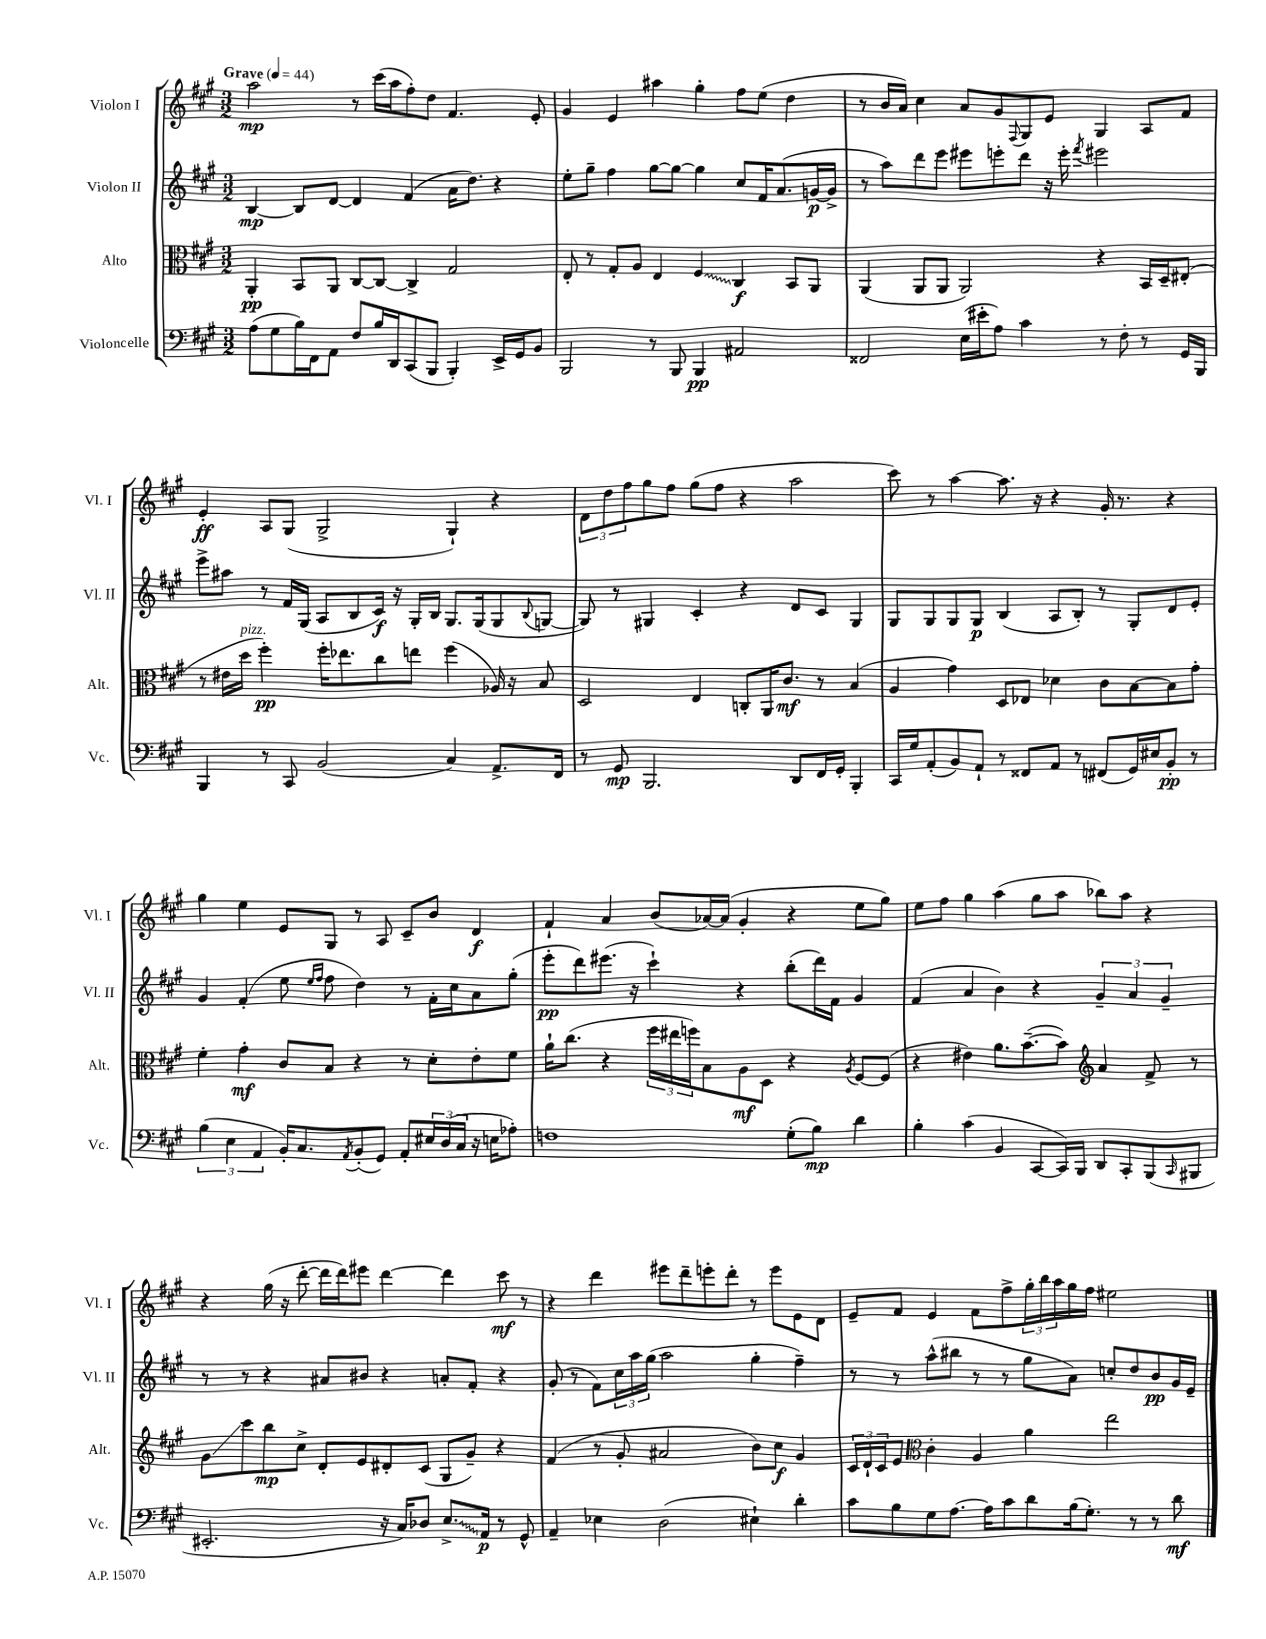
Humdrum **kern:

**kern	**kern	**kern	**kern
*staff4	*staff3	*staff2	*staff1
*clefF4	*clefC3	*clefG2	*clefG2
*k[f#c#g#]	*k[f#c#g#]	*k[f#c#g#]	*k[f#c#g#]
*M3/2	*M3/2	*M3/2	*M3/2
*MM44	*MM44	*MM44	*MM44
(8A\L	4AA'/	[4B/	2aa\
8G#\	.	.	.
16B\L)	8BB/L	8B/]L	.
16FF#\J	.	.	.
8AA\J	8AA/J	[8d/J	.
8F#/L	[8C#/L	4d/]	8r
16B/L	8C#/_J	.	(16ccc#\LL
16DD/J	.	.	16aa\J
(8CC#/	4C#^/]	(4f#/	8ff#'\)
8BBB/J	.	.	8dd\J
4BBB'/)	2G#/	16a\LK	4.f#/
.	.	8.dd\J)	.
16EE^/LL	.	4r	.
16GG#/J	.	.	.
8BB/J	.	.	8e'/
=	=	=	=
2BBB/	8E'/	8ee'\L	4g#/
.	8r	8gg#~\J	.
.	8G#'/L	4ff#\	4e/
.	8A/J	.	.
8r	4E/	[8gg#\L	4aa#\
8BBB/	.	8gg#\_J	.
4BBB/	4F#/	4gg#\]	4gg#'\
2AA#/	4C#/	8cc#/L	8ff#\L
.	.	16f#/K	(8ee\J
.	.	(8.a/	.
.	8BB/L	.	4dd\
.	8AA/J	[16g/L	.
.	.	16g^/]JJ	.
=	=	=	=
2FF##/	(4AA/	8r	8r
.	.	8aa\L)	16b/LL
.	.	.	16a/JJ)
.	8AA/L	8ddd\	4cc#\
.	8AA/J	8eee\J	.
(16E\LL	2AA/)	8eee#\L	8a/L
16e#'\J	.	.	.
8A\J)	.	8eee'\	8g#/
.	.	.	8qqF#/
4c#\	.	8ddd\J	8G#/
.	.	16r	8e/J
.	.	16eee'\	.
.	.	8qfff#/	.
8r	4r	2eee#\	4G#/
8F#'\	.	.	.
8r	16BB/LL	.	8A/L
.	16D~/J	.	.
16GG#/LL	(8E#'/J	.	8f#/J
16BBB/JJ	.	.	.
=	=	=	=
4BBB/	8r	8eee^\L	4e'/
.	16e#\LL	8aa#\J	.
.	16dd\JJ	.	.
8r	4ff#'\)	8r	8A/L
8CC#/	.	16f#/LL	(8G#/J
.	.	(16G#/JJ	.
(2BB/	16ff#'\LK	8A/L	2G#^/
.	8.ee-\	.	.
.	.	8B/	.
.	8cc#\	16c#/Jk)	.
.	.	16r	.
.	8ee\J	16G#'/LL	.
.	.	16B/JJ	.
4C#/)	(4ff#\	8.G#/L	4G#`/)
.	.	(16G#/k	.
8.AA^/L	16A-/)	8G#/	4r
.	16r	.	.
.	.	8qqB/	.
.	8B/	[8G/J	.
16FF#/Jk	.	.	.
=	=	=	=
8r	2D/	8G/])	12d\L
.	.	.	12dd\
8GG#/	.	8r	.
.	.	.	12ff#\
2.BBB/	.	4G#/	8gg#\
.	.	.	8ff#\J
.	4E/	4c#'/	(8gg#\L
.	.	.	8ff#\J
.	8C'/L	4r	4r
.	16AA/K	.	.
.	8.c#/J	.	.
8DD/L	.	8d/L	2aa\
16FF#/L	8r	8c#/J	.
16GG#'/JJ	.	.	.
4BBB'/	(4B/	4G#/	.
=	=	=	=
16CC#/LL	4A/	8G#/L	8ccc#\)
16G#/J	.	.	.
(8AA'/	.	8G#/	8r
8BB/)	4g#\)	8G#/	[4aa\
8AA`/J	.	8G#/J	.
8r	8D/L	(4B/	8.aa\]
8FF##/L	8E-/J	.	.
.	.	.	16r
8AA/J	4d-\	8A/L	4r
8r	.	8B'/J)	.
(8FF#/L	8c#\L	8r	16g#'/
.	.	.	8.r
16GG#/L)	[8B\	8G#'/L	.
16E#/J	.	.	.
8BB'/J	8B\]	8d/	4r
8r	8g#'\J	8e'/J	.
=	=	=	=
(6B\	4f#'\	4g#/	4gg#\
6E\	.	.	.
.	4g#'\	(4f#'/	4ee\
6AA/	.	.	.
16BB'/LK)	8c#/L	8ee\	8e/L
8.C#/	.	.	.
.	.	16qqee/LL	.
.	.	16qqff#/JJ	.
.	8B/J	8ff#\	8G#/J
8qAA/	.	.	.
(8BB'/	4r	4dd\)	8r
8GG#/J)	.	.	8A/
8AA'/L	8r	8r	8c#~/L
24E#/L	8d'\L	16f#'\LL	8b/J
(24D/	.	.	.
.	.	16cc#\J	.
24C#/JJ	.	.	.
16r	8e'\	8a\	4d/
16E\LK	.	.	.
8A-'\J)	8f#\J	(8gg#'\J	.
=	=	=	=
1F	16a`\LK	8eee'\L	4f#`/
.	(8.cc#\J	.	.
.	.	8ddd\)	.
.	4r	(8.eee#\J	4a/
.	.	16r	.
.	24ff#\LL	4ccc#`\)	(8b/L
.	24ee#\	.	.
.	24ff\J)	.	.
.	8B\	.	[16a-/L)
.	.	.	(16a-/]JJ
.	8A\	4r	4g#'/
.	8D\J	.	.
(8G#'\L	4r	(8bb'\L	4r
8B\J)	.	16ddd\L)	.
.	.	16f#\JJ	.
.	8qA/	.	.
4d\	[8F#/L	4g#/	8ee\L
.	(8F#/]J	.	8gg#\J)
=	=	=	=
4B'\	4r	(4f#/	8ee\L
.	.	.	8ff#\J
(4c#\	4e#\)	4a/	4gg#\
4BB/	8.a\L	4b\)	(4aa\
.	([8.b~\	.	.
[8CC#/L	.	4r	8gg#\L
16CC#/]L)	8b\]J)	.	8aa\J
16BBB/JJ	.	.	.
*	*clefG2	*	*
8DD/L	4a/	6g#~/	8bb-\L)
8CC#'/	.	.	8aa\J
.	.	6a/	.
(8BBB/	8f#^/	.	4r
.	.	6g#~/	.
16qqCC#/	.	.	.
8BBB#/J	8r	.	.
=	=	=	=
2.EE#'/	8g#\L	8r	4r
.	8ccc#\	8r	.
.	8bb\	4r	(16gg#\
.	.	.	16r
.	8cc#^\J	.	[8ddd'\
.	8d'/L	8a#/L	16ddd\]LL
.	.	.	16ddd\J)
.	8e/	8b#/J	8eee#\J
16r	8d#'/	4r	[4ddd\
16C#/LK)	.	.	.
8D-/J	(8c#/J	.	.
8.E^/L	8G#/L	8a'/L	4ddd\]
.	8g#~/J)	8f#'/J	.
16AA/Jk	.	.	.
8r	4r	4r	8ccc#\
8GG#^^/	.	.	8r
=	=	=	=
4AA~/	(4f#/	(8g#'/	4r
.	.	8r	.
4E-\	8r	8f#\L)	4ddd\
.	8g#'/	24cc#\L	.
.	.	24aa\	.
.	.	(24gg#\JJ	.
(2D\	2a#/	2aa\	8eee#\L
.	.	.	8ddd~\
.	.	.	8eee'\
.	.	.	8ddd'\J
4E#`\)	8b\L)	4gg#'\	8r
.	8cc#\J	.	8eee\L
4d'\	4g#/	4ff#~\)	8e\
.	.	.	8d\J
=	=	=	=
8c#\L	24c#/LL	8r	8e~/L
.	24d`/	.	.
.	24c#/J	.	.
8B\	8e/J	8r	8f#/J
*	*clefC3	*	*
8G#\	4c#'\	(8aa^^\L	4e/
[8.A\J	.	8bb#\J	.
.	4A/	8r	8f#\L
16A\]LK	.	.	.
8c#\	.	8r	8ff#^\
8d\	4a\	8gg#\L	24gg#'\L
.	.	.	24bb\
.	.	.	24aa\
(16B\k	.	8a\J)	16gg#\
8.G#'\J)	.	.	16ff#\JJ
.	2ee\	8cc'/L	2ee#\
8r	.	8dd/	.
8r	.	8b/	.
8d\	.	16g#/L	.
.	.	16e~/JJ	.
==	==	==	==
*-	*-	*-	*-
